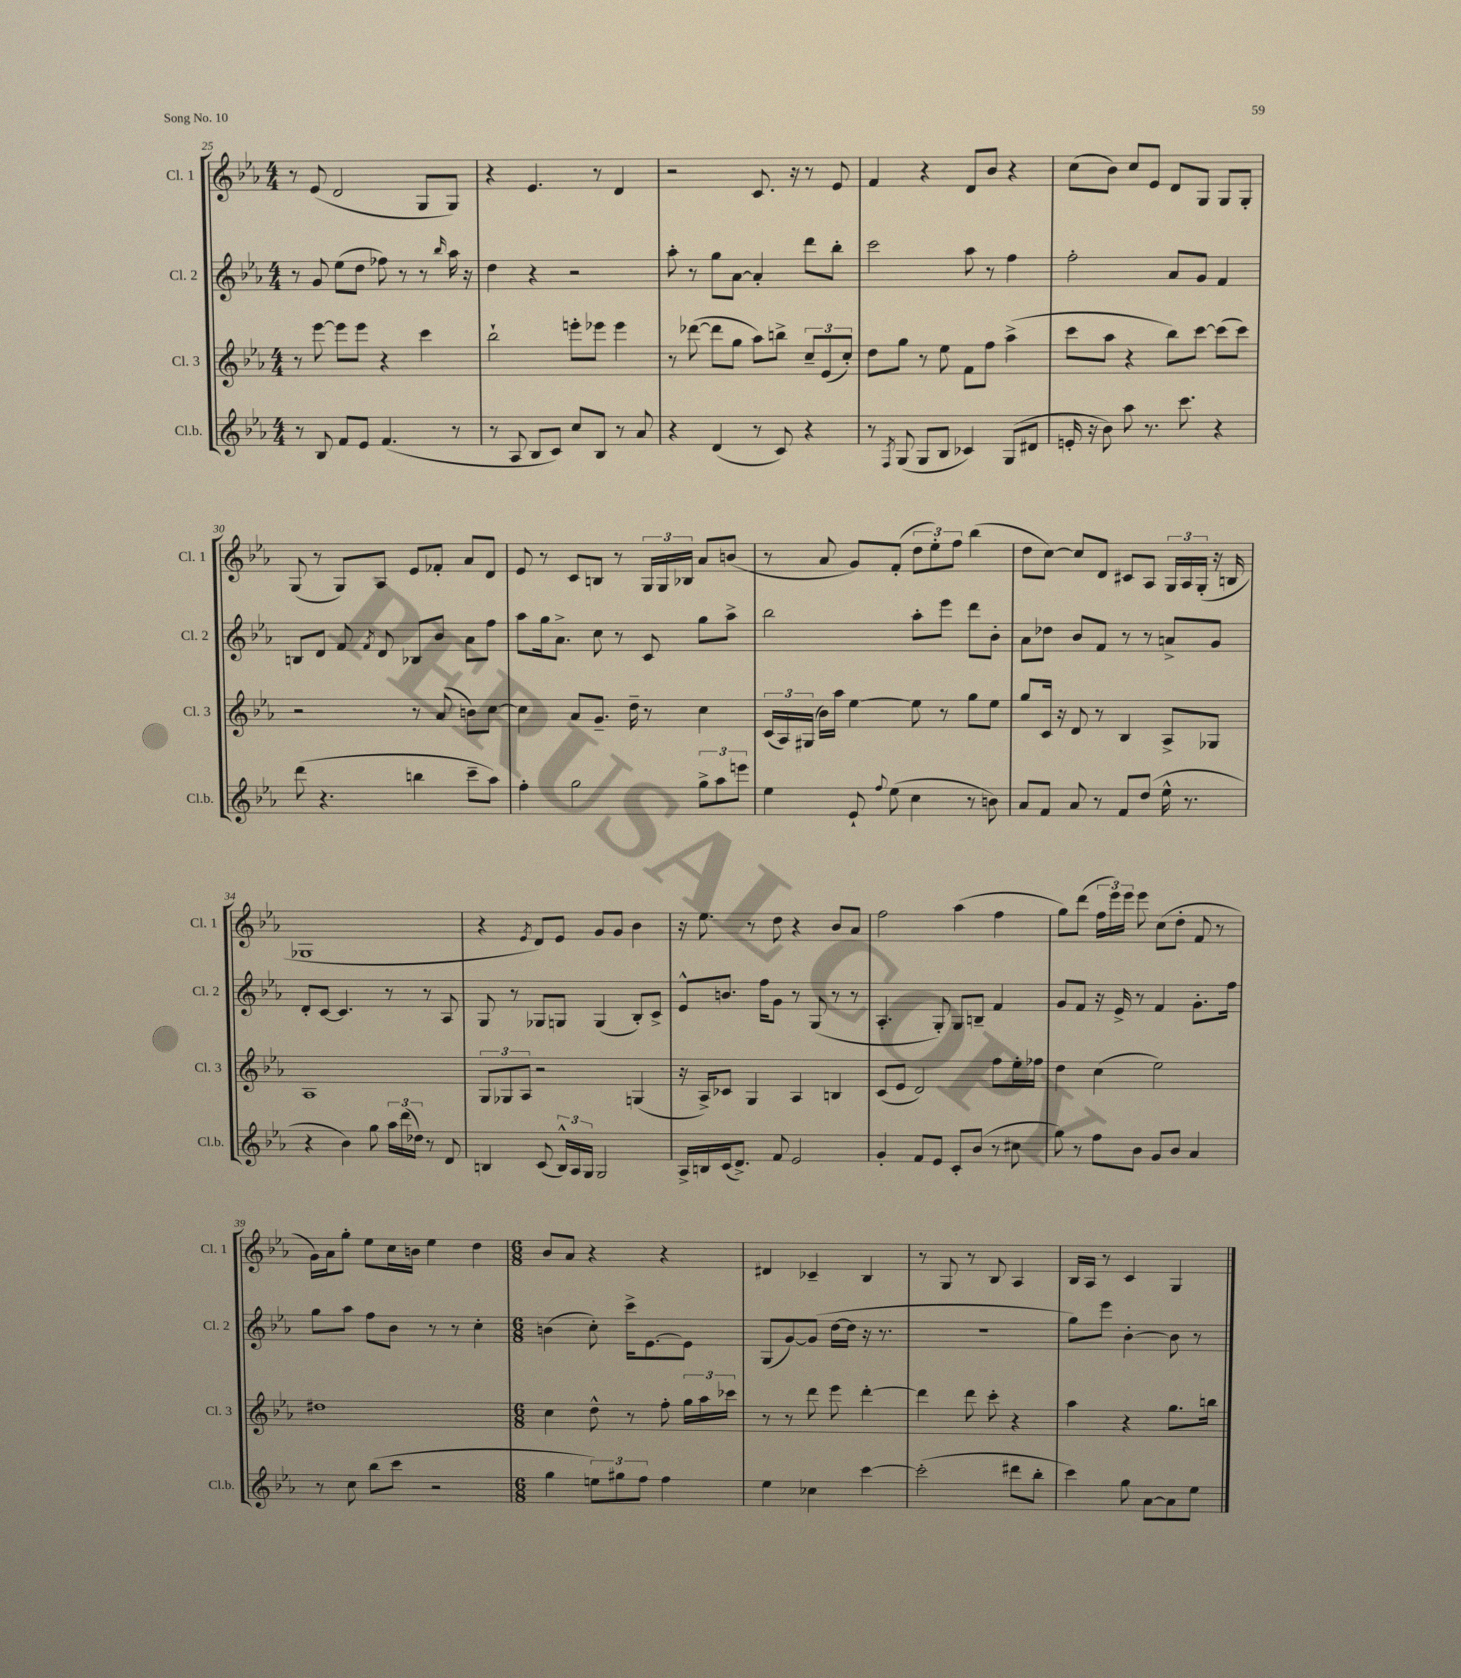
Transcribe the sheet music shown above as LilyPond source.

<<
\new StaffGroup <<
\new Staff = "s0" \with { instrumentName = "Cl. 1" shortInstrumentName = "Cl. 1" } {
    \clef treble \key ees \major \numericTimeSignature \time 4/4
    \autoBeamOff r8 ees'8( d'2 g8[ g8]) |
    r4 ees'4. r8 d'4 |
    r2 c'8. r16 r8 ees'8 |
    f'4 r4 d'8[ bes'8] r4 |
    c''8[( bes'8]) c''8[ ees'8] d'8[ g8] g8[ g8]-. |
    g8( r8 g8[) aes8] ees'8[ fes'8]-. aes'8[ d'8] |
    ees'8 r8 c'8[ b8] r8 \tuplet 3/2 { g16[ g16 bes16] } aes'8[ b'8]( |
    r8 aes'8 g'8[) f'8]-.( \tuplet 3/2 { d''8[ ees''8-.) f''8] } bes''4( |
    d''8[ c''8]~) c''8[ d'8] cis'8[ aes8] \tuplet 3/2 { g16[ aes16 g16]-.( } r16 b16 |
    ges1 |
    r4 \acciaccatura { ees'8 } d'8[) ees'8] g'8[ g'8] bes'4 |
    r16 ees''8. r8 d''8 r4 bes'8[ aes'8] |
    f''2 aes''4( f''4 |
    g''8[) d'''8]( \tuplet 3/2 { f''16[ ees'''16) ees'''16] } ees'''8 c''8[( d''8]-. f'8 r8 |
    g'16[) aes'16 g''8]-. ees''8[ c''16 b'16] ees''4 d''4 |
    \numericTimeSignature \time 6/8 bes'8[ aes'8] r4 r4 |
    dis'4 ces'4-- bes4 |
    r8 g8 r8 bes8 aes4 |
    bes16[ aes16] r8 c'4 g4 \bar "|." |
}
\new Staff = "s1" \with { instrumentName = "Cl. 2" shortInstrumentName = "Cl. 2" } {
    \clef treble \key ees \major \numericTimeSignature \time 4/4
    \autoBeamOff r8 g'8 ees''8[( d''8] fes''8) r8 r8 \grace { bes''16 } aes''16 r16 |
    d''4 r4 r2 |
    aes''8-. r8 g''8[ aes'8]~ aes'4-. d'''8[ bes''8]-. |
    c'''2 aes''8 r8 f''4 |
    f''2-. aes'8[ g'8] f'4 |
    b8[ d'8] f'8 \acciaccatura { f'8 } d'8 bes8[ bes'8] aes'8[ f''8] |
    aes''8[ g''16 aes'8.]-> c''8 r8 c'8 g''8[ aes''8]-> |
    bes''2 aes''8[-. ees'''8] d'''8[ bes'8]-. |
    aes'8[ des''8] bes'8[ f'8] r8 r8 a'8[-> g'8] |
    d'8[-. c'8]~ c'4. r8 r8 aes8 |
    g8 r8 ges8[ g8] g4( bes8[-.) c'8]-> |
    ees'8[-^ b'8.] f''16[ g'8] r8 g8( r8 r8 |
    aes4.-. g8-.) g8[ b8]-- f'4 |
    g'8[ f'8] r16 ees'16-> r8 f'4 g'8.[-. f''16] |
    g''8[ aes''8] f''8[ bes'8] r8 r8 c''4-. |
    \numericTimeSignature \time 6/8 b'4( c''8-.) c'''16[-> ees'8.~ ees'8] |
    g8[( g'8~) g'8]( d''16[~ d''16] r16 r8. |
    R2. |
    g''8[) ees'''8] bes'4~-. bes'8 r8 \bar "|." |
}
\new Staff = "s2" \with { instrumentName = "Cl. 3" shortInstrumentName = "Cl. 3" } {
    \clef treble \key ees \major \numericTimeSignature \time 4/4
    \autoBeamOff r8 ees'''8~ ees'''8[ ees'''8] r4 c'''4 |
    bes''2-! e'''8[-. ees'''8] ees'''4 |
    r8 des'''8~( des'''8[ g''8] aes''8[) b''8]-> \tuplet 3/2 { c''8[-- ees'8( c''8]-.) } |
    d''8[ g''8] r8 ees''8 f'8[ f''8] aes''4->( |
    c'''8[ aes''8] r4 bes''8[) c'''8]~ c'''8[( c'''8]) |
    r2 r8 aes'8( b'8[) c''8]~ |
    c''4 aes'8[ g'8.]-- d''16-- r8 c''4 |
    \tuplet 3/2 { c'16[( aes16) gis16]( } bes'16[) aes''16] ees''4~ ees''8 r8 g''8[ ees''8] |
    g''8[ c'16] r16 d'8 r8 bes4 aes8[-> ges8] |
    aes1 |
    \tuplet 3/2 { g8[ ges8 aes8] } r2 g4( |
    r16 aes16[->) ces'8] g4 aes4 b4 |
    c'8[( ees'8] d'2) f''8[ ees''16-. fes''16] |
    d''4 c''4( ees''2) |
    dis''1 |
    \numericTimeSignature \time 6/8 c''4 d''8-^ r8 f''8-. \tuplet 3/2 { g''16[ aes''16 ces'''16] } |
    r8 r8 d'''8 ees'''8 d'''4~-. |
    d'''4 d'''8 c'''8-. r4 |
    aes''4 r4 g''8.[ b''16] \bar "|." |
}
\new Staff = "s3" \with { instrumentName = "Cl.b." shortInstrumentName = "Cl.b." } {
    \clef treble \key ees \major \numericTimeSignature \time 4/4
    \autoBeamOff r8 bes8 f'8[ ees'8] f'4.( r8 |
    r8 aes8 bes8[ c'8]) c''8[ bes8] r8 aes'8 |
    r4 d'4( r8 c'8) r4 |
    r8 \acciaccatura { f8 } g8( g8[ bes8] ces'4) g8[( dis'8] |
    e'16-. r16 bes'8) aes''8 r8. c'''8. r4 |
    d'''8( r4. b''4 c'''8[-- aes''8]) |
    f''4-. g''2 \tuplet 3/2 { g''8[-> aes''8 e'''8] } |
    ees''4 ees'8-! \appoggiatura { f''8 } ees''8( c''4 r8 b'8) |
    aes'8[ f'8] aes'8 r8 f'8[ d''8]( ees''16-^ r8. |
    r4 bes'4) g''8 \tuplet 3/2 { aes''16[ d'''16( des''16]) } r8 d'8 |
    b4 c'8( \tuplet 3/2 { b16[-^) aes16 g16] } g2 |
    aes16[-> b16 c'16( d'8.]->) f'8 ees'2 |
    g'4-. f'8[ ees'8] c'8[-. bes'8]( r8 cis''8 |
    g''8) r8 f''8[ bes'8] g'8[ bes'8] aes'4 |
    r8 c''8 bes''8[( c'''8] r2 |
    \numericTimeSignature \time 6/8 g''4 \tuplet 3/2 { e''8[) gis''8 f''8] } f''4 |
    ees''4 ces''4 c'''4~ |
    c'''2-.( dis'''8[ bes''8]-. |
    c'''4) g''8 aes'8[~ aes'8 ees''8] \bar "|." |
}
>>
>>
\layout { \context { \Score currentBarNumber = #25 } }
